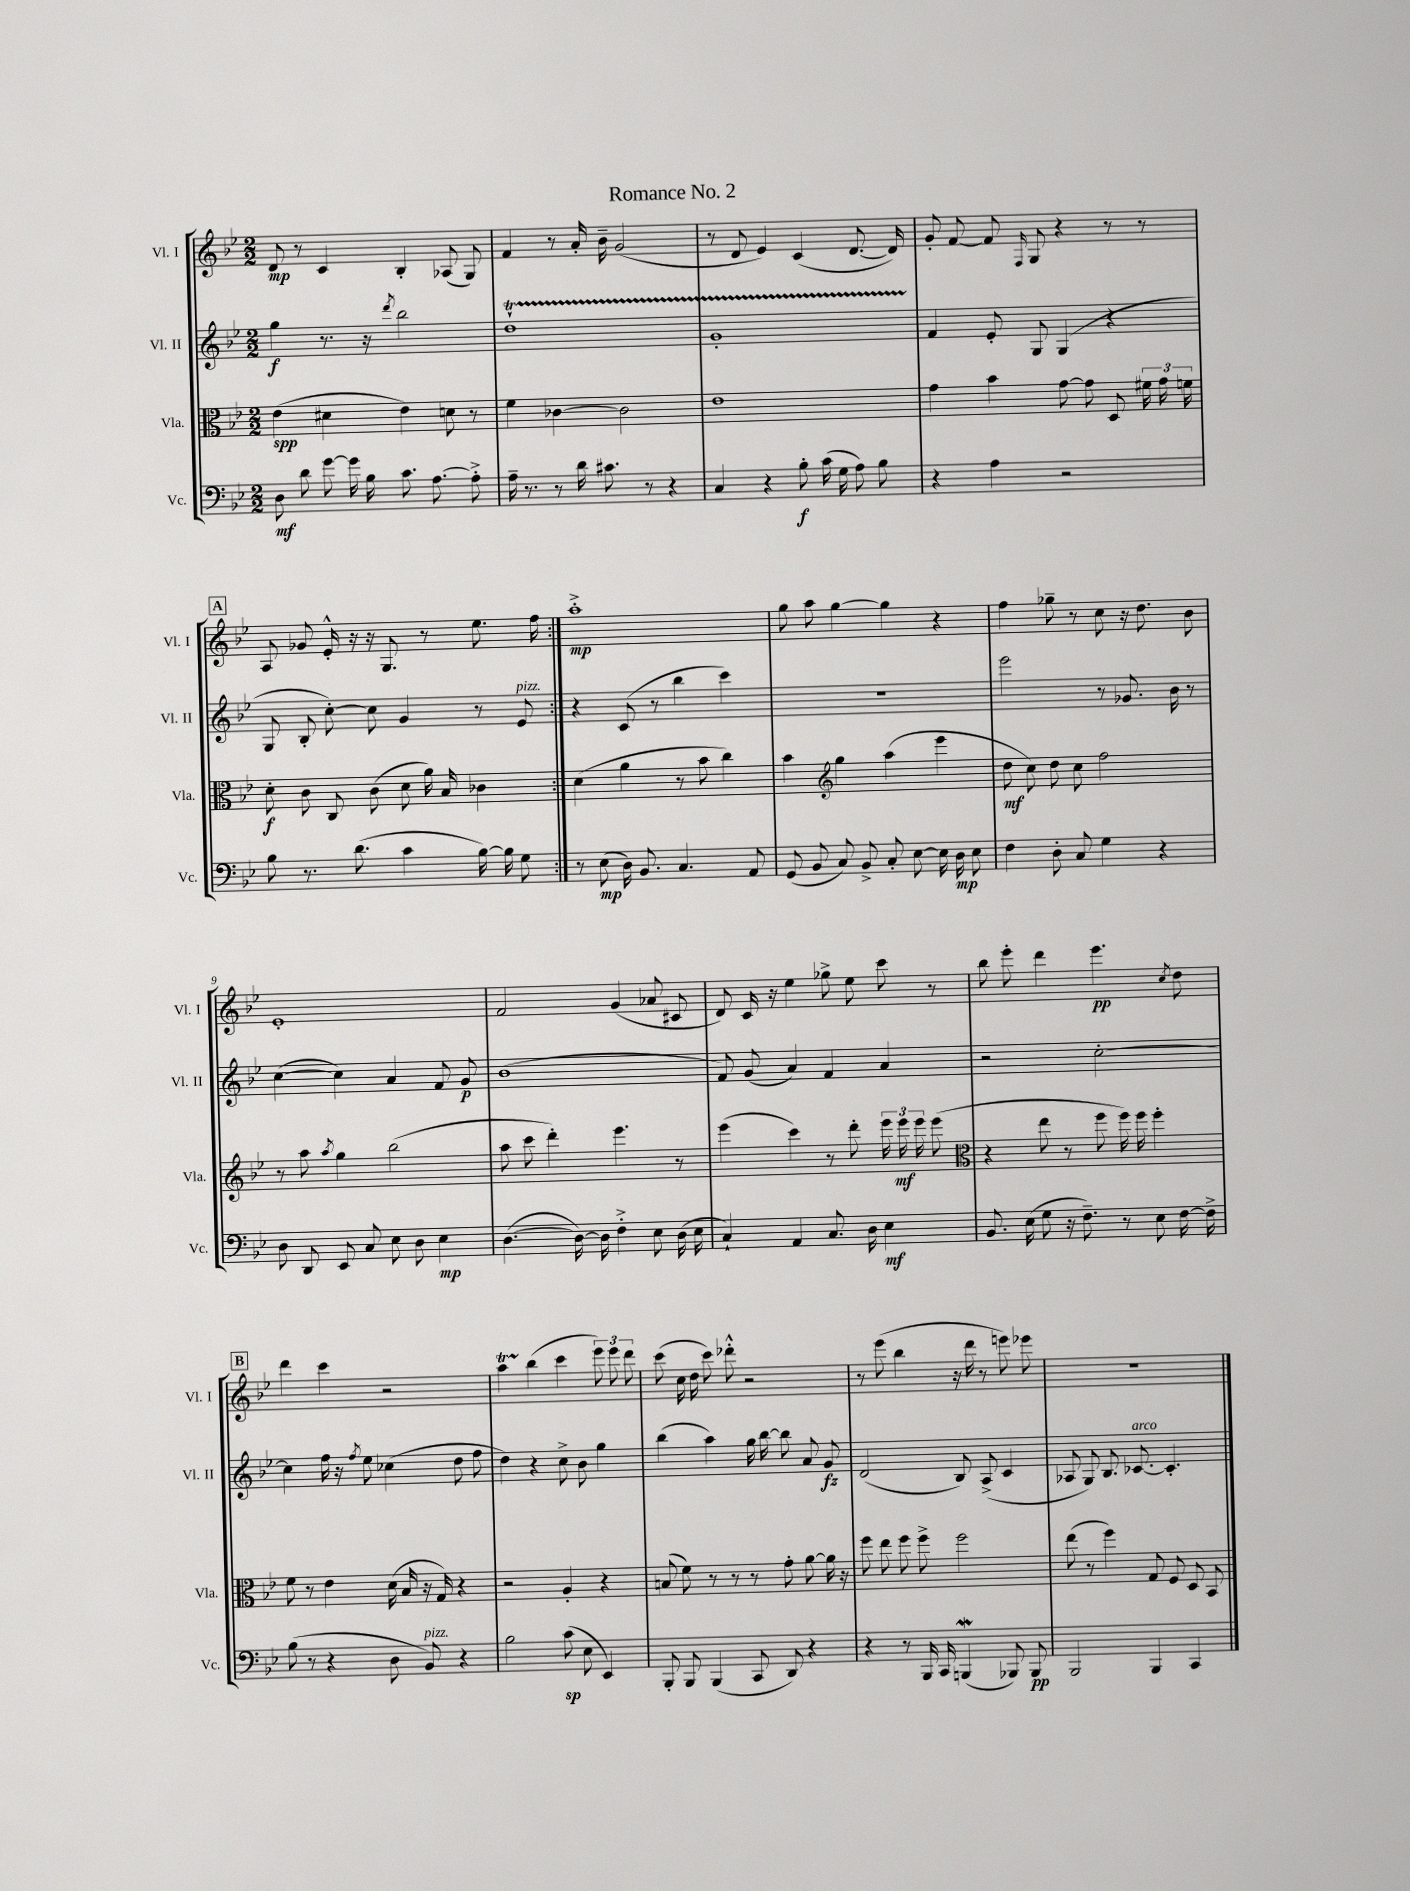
\header { title = "Romance No. 2" }
<<
\new StaffGroup <<
\new Staff = "s0" \with { instrumentName = "Vl. I" shortInstrumentName = "Vl. I" } {
    \clef treble \key bes \major \numericTimeSignature \time 2/2
    \autoBeamOff \repeat volta 2 { d'8\mp r8 c'4 bes4-. aes8( g8) |
    f'4 r8 a'16-. bes'16-- g'2( |
    r8 d'8 ees'4) c'4( d'8.~ d'16) |
    g'8-. f'8~ f'8 \grace { f16 } g8 r4 r8 r8 |
    \mark \markup { \box "A" } a8 ges'8 ees'16-.-^ r16 r16 g8. r8 ees''8. f''16 | }
    a''1-.->\mp |
    g''8 a''8 g''4~ g''4 r4 |
    f''4 ges''8-- r8 c''8 r16 d''8. bes'8 |
    ees'1-. |
    f'2 g'4( aes'8 cis'8 |
    d'8) c'16 r16 ees''4 ges''8-> ees''8 c'''8 r8 |
    bes''8 ees'''8-. d'''4 ees'''4.\pp \acciaccatura { c''8 } d''8 |
    \mark \markup { \box "B" } d'''4 c'''4 r2 |
    a''4\startTrillSpan bes''4\stopTrillSpan( c'''4 \tuplet 3/2 { ees'''8) ees'''8 d'''8 } |
    c'''8( c''16 d''16 c'''8) des'''8-.-^ r2 |
    r8 ees'''8( bes''4 r16 d'''16 r8 e'''8) ees'''8 |
    r1 \bar "|." |
}
\new Staff = "s1" \with { instrumentName = "Vl. II" shortInstrumentName = "Vl. II" } {
    \clef treble \key bes \major \numericTimeSignature \time 2/2
    \autoBeamOff \repeat volta 2 { g''4\f r8. r16 \acciaccatura { d'''8 } bes''2 |
    d''1-!\startTrillSpan |
    g'1-. |
    f'4\stopTrillSpan ees'8-. g8 g4( r4 |
    \mark \markup { \box "A" } g8 bes8-. c''8~-.) c''8 g'4 r8 ees'8^\markup { \italic "pizz." } | }
    r4 c'8( r8 bes''4 c'''4) |
    R1 |
    ees'''2 r8 ges'8. bes'16 r8 |
    c''4~( c''4) a'4 f'8 g'8\p |
    bes'1( |
    f'8) g'8( a'4) f'4 a'4 |
    r2 c''2~-. |
    \mark \markup { \box "B" } c''4 f''16 r16 \acciaccatura { f''8 } ees''8 ces''4( d''8 f''8 |
    d''4) r4 c''8-> bes'8 g''4 |
    bes''4( a''4) g''16 bes''16~ bes''8 a'8 g'8\fz |
    d'2( bes8) a8->( c'4 |
    aes8 g8) bes8. ces'8.~^\markup { \italic "arco" } ces'4.-. \bar "|." |
}
\new Staff = "s2" \with { instrumentName = "Vla." shortInstrumentName = "Vla." } {
    \clef alto \key bes \major \numericTimeSignature \time 2/2
    \autoBeamOff \repeat volta 2 { ees'4\spp( dis'4 ees'4) d'8 r8 |
    f'4 ces'4~ ces'2 |
    ees'1 |
    g'4 bes'4 g'8~ g'8 d8 \tuplet 3/2 { fis'16 g'16 f'16 } |
    \mark \markup { \box "A" } d'8-.\f c'8 c8 c'8( d'8 a'16) bes16 ces'4 | }
    d'4( a'4 r8 bes'8 c''4) |
    bes'4 \clef treble g''4 a''4( ees'''4 |
    d''8\mf c''8) d''8 c''8 f''2 |
    r8 a''8 \acciaccatura { a''8 } g''4 bes''2( |
    a''8 c'''8 d'''4-.) ees'''4. r8 |
    ees'''4( c'''4) r8 d'''8-. \tuplet 3/2 { ees'''16 ees'''16\mf ees'''16 } ees'''8( |
    \clef alto r4 ees''8 r8 f''8 f''16) f''16 f''4-. |
    \mark \markup { \box "B" } f'8 r8 ees'4 d'16( bes16 r16 g16) r4 |
    r2 a4-. r4 |
    b8( f'8) r8 r8 r8 g'8-. a'8~ a'16 r16 |
    f''8 ees''8 f''8 f''8-> f''2 |
    ees''8( r8 f''4) g8 f8 d8 bes,8 \bar "|." |
}
\new Staff = "s3" \with { instrumentName = "Vc." shortInstrumentName = "Vc." } {
    \clef bass \key bes \major \numericTimeSignature \time 2/2
    \autoBeamOff \repeat volta 2 { d8\mf d'8 g'8~ g'16 bes16 c'8. a8.~ a8-.-> |
    a16-- r8. r8 d'16 cis'8. r8 r4 |
    c4 r4 bes8-.\f c'16( g16 a8) bes8 |
    r4 a4 r2 |
    \mark \markup { \box "A" } bes8 r8. d'8.( c'4 bes16~) bes16 g8 | }
    r8 ees8\mp( d16) bes,8. c4. a,8 |
    g,8( bes,8 c8) bes,8-> c8-. ees8~ ees16 d16\mp ees8 |
    f4 d8-. c8 g4 r4 |
    d8 d,8 ees,8 c8 ees8 d8 ees4\mp |
    d4.~( d16~) d16 f4-.-> ees8 d16( ees16 |
    c4-!) a,4 c8. d16 ees4\mf |
    bes,8. ees16( g8 r16 f8.--) r8 ees8 f16~ f16-> |
    \mark \markup { \box "B" } bes8( r8 r4 d8 bes,8^\markup { \italic "pizz." }) r4 |
    bes2 c'8\sp( ees8 ees,4) |
    bes,,8-. bes,,8 bes,,4( c,8 d,8) r4 |
    r4 r8 bes,,16 c,16 b,,4\mordent( bes,,8) bes,,8\pp |
    bes,,2 bes,,4 c,4 \bar "|." |
}
>>
>>
